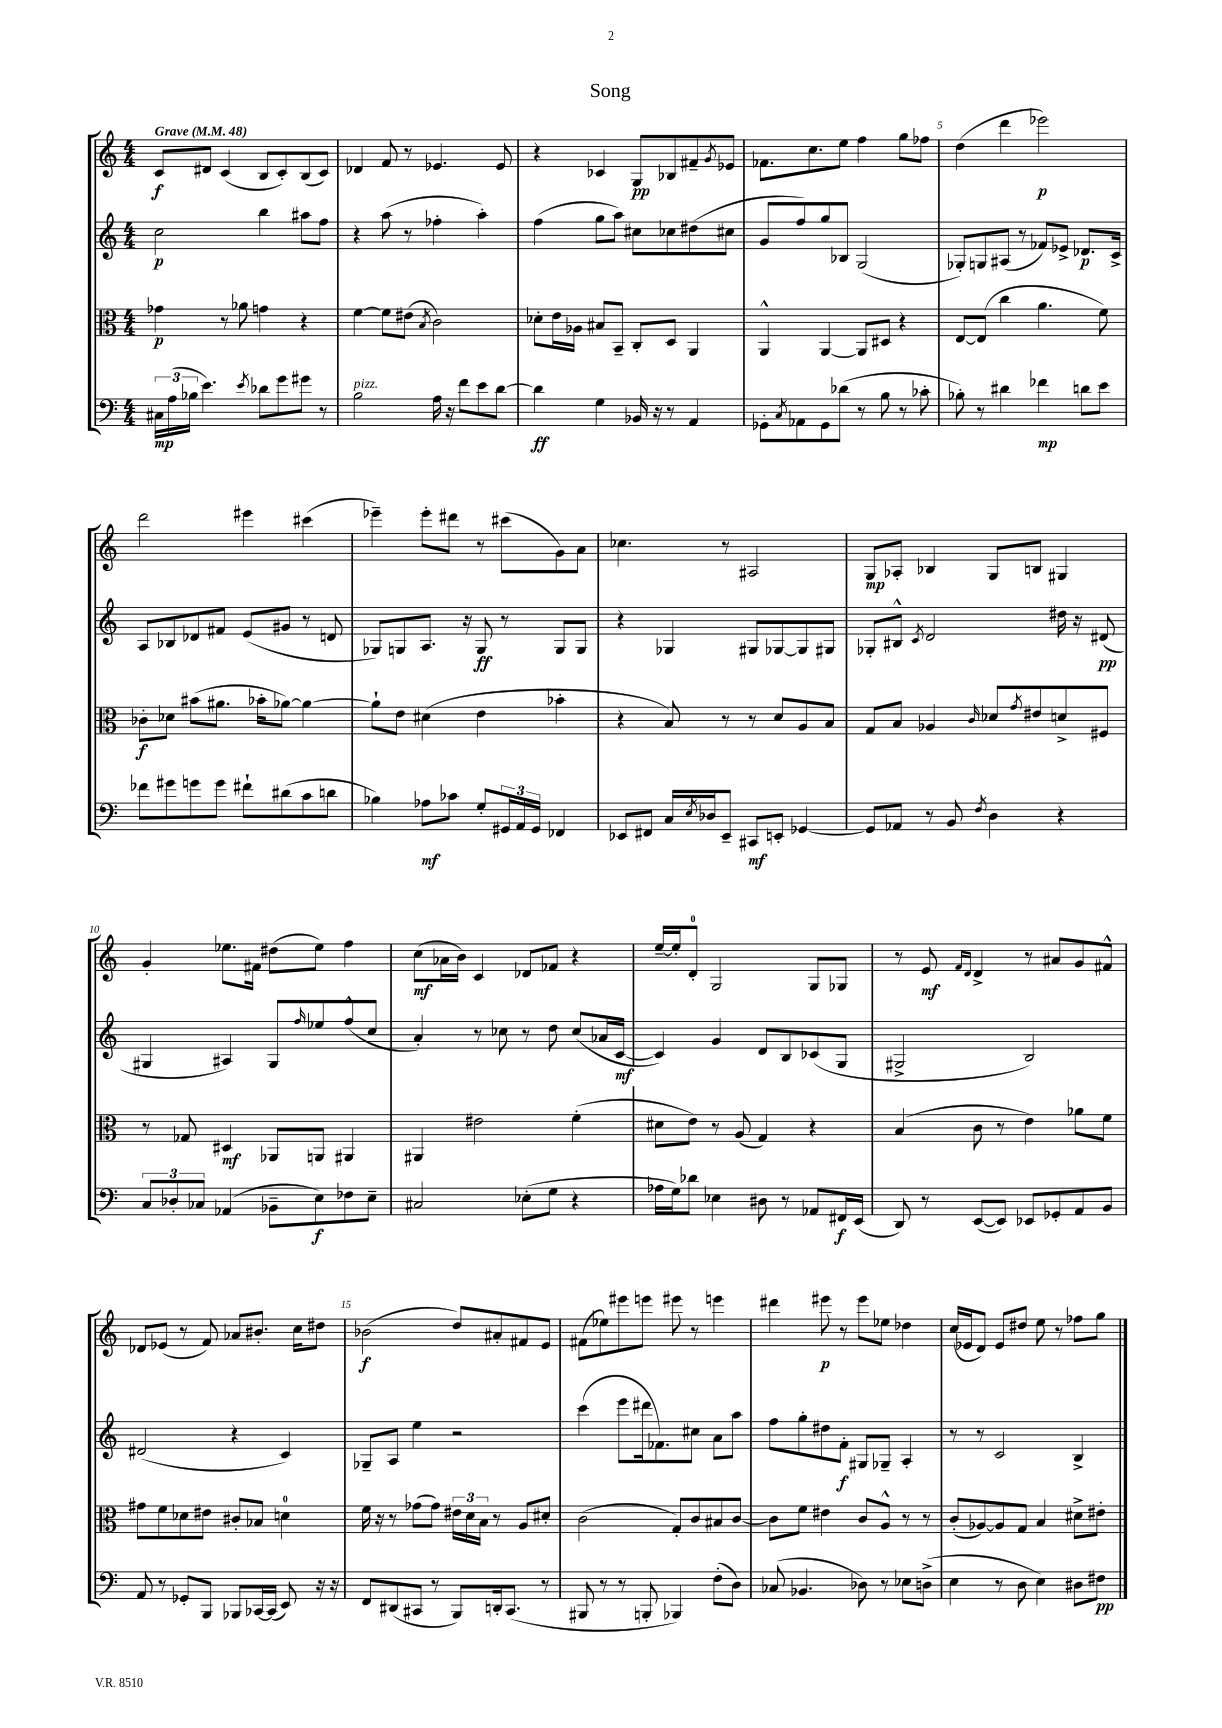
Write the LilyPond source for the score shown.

\header { title = "Song" }
<<
\new StaffGroup <<
\new Staff = "s0" {
    \clef treble \key c \major \numericTimeSignature \time 4/4 \tempo "Grave" 4 = 48
    c'8\f dis'8 c'4( b8 c'8-.) b8( c'8) |
    des'4 f'8 r8 ees'4. ees'8 |
    r4 ces'4 g8\pp bes8 fis'8-- \acciaccatura { g'8 } ees'8 |
    fes'8. c''8. e''8 f''4 g''8 fes''8 |
    d''4( d'''4 ees'''2\p) |
    d'''2 eis'''4 cis'''4( |
    ees'''4--) ees'''8-. dis'''8 r8 cis'''8( g'8) a'8 |
    ces''4. r8 ais2 |
    g8\mp aes8-. bes4 g8 b8 gis4 |
    g'4-. ees''8. fis'16 dis''8( ees''8) f''4 |
    c''8\mf( aes'16 b'16) c'4 des'8 fes'8 r4 |
    e''16~-- e''16-. d'8-0-. g2 g8 ges8 |
    r8 e'8\mf \grace { f'16 d'16 } d'4-> r8 ais'8 g'8 fis'8-^ |
    des'8 ees'8( r8 f'8) aes'8 bis'8.-. c''16 dis''8 |
    bes'2\f( d''8) ais'8-. fis'8 e'8 |
    fis'8( ees''8) eis'''8 e'''8 eis'''8 r8 e'''4 |
    dis'''4 eis'''8\p r8 eis'''8 ees''8 des''4 |
    c''16( ees'16 d'8) ees'8 dis''8 e''8 r8 fes''8 g''8 \bar "|." |
}
\new Staff = "s1" {
    \clef treble \key c \major \numericTimeSignature \time 4/4
    c''2\p b''4 ais''8 f''8 |
    r4 a''8( r8 fes''4-. a''4-.) |
    f''4( g''8 a''8) cis''8 ces''8 dis''8( cis''8 |
    g'8 f''8) g''8 bes8 g2( |
    ges8-.) g8 ais8( r8 fes'8) ees'8-> des'8.\p c'16-> |
    a8 bes8 des'8 fis'8 e'8( gis'8 r8 d'8 |
    ges8) g8 a8. r16 g8\ff r8 g8 g8 |
    r4 ges4 gis8 ges8~ ges8 gis8 |
    ges8-. bis8-^ \acciaccatura { c'8 } d'2 dis''16 r16 dis'8\pp( |
    gis4 ais4) gis8 \grace { f''16 } ees''8 f''8-^( c''8 |
    a'4-.) r8 ces''8 r8 d''8 ces''8( aes'16 c'16~\mf |
    c'4) g'4 d'8 b8 ces'8( g8 |
    gis2-> b2) |
    dis'2( r4 c'4) |
    ges8-- a8 e''4 r2 |
    c'''4( e'''8 dis'''16 fes'8.) cis''8 a'8 a''8 |
    f''8 g''8-. dis''8 f'8-.\f gis8 ges8-- a4-. |
    r8 r8 c'2 b4-> \bar "|." |
}
\new Staff = "s2" {
    \clef alto \key c \major \numericTimeSignature \time 4/4
    ges'4\p r8 aes'8 g'4 r4 |
    f'4~ f'8 eis'8( \acciaccatura { b8 } c'2) |
    des'8-. e'16 aes16 bis8 b,8-- c8-. d8 a,4 |
    a,4-^ a,4~ a,8 dis8 r4 |
    e8~ e8( c''4 a'4. f'8) |
    ces'8-.\f des'8 bis'8( ais'8. bes'16-. aes'8~) aes'4~ |
    aes'8-! e'8 dis'4( e'4 bes'4-. |
    r4 b8) r8 r8 d'8 a8 b8 |
    g8 b8 aes4 \grace { c'16 } des'8 \acciaccatura { g'8 } eis'8 d'8-> fis8 |
    r8 ges8 dis4\mf aes,8 a,8 ais,4 |
    ais,4 eis'2 f'4-.( |
    dis'8 e'8) r8 a8( g4) r4 |
    b4( c'8 r8 e'4) aes'8 f'8 |
    gis'8 f'8 des'8 eis'8 cis'8-. bes8 d'4-0 |
    f'16 r16 r8 ges'8( ges'8) \tuplet 3/2 { eis'16 d'16 b16 } r8 a8 dis'8-. |
    c'2( g8-.) c'8 bis8 c'8~ |
    c'8 f'8 eis'4 c'8 a8-^ r8 r8 |
    c'8-.( aes8~) aes8 g8 b4 dis'8-> eis'8-. \bar "|." |
}
\new Staff = "s3" {
    \clef bass \key c \major \numericTimeSignature \time 4/4
    \tuplet 3/2 { cis16\mp a16( bes16 } e'4.) \acciaccatura { e'8 } des'8 g'8 gis'8 r8 |
    b2^\markup { \italic "pizz." } a16 r16 f'8 e'8 d'8~ |
    d'4\ff g4 bes,16 r16 r8 a,4 |
    ges,8-. \acciaccatura { c8 } aes,8 ges,8 des'8( r8 b8 r8 ces'8-. |
    bes8-.) r8 dis'4 fes'4\mp d'8 e'8 |
    fes'8 gis'8 g'8 g'8 fis'8-! dis'8( c'8 d'8 |
    bes4) aes8\mf ces'8 g8-. \tuplet 3/2 { gis,16 a,16 gis,16 } fes,4 |
    ees,8 fis,8 c16 \acciaccatura { e8 } des16 ees,8-- cis,8\mf e,8-. ges,4~ |
    ges,8 aes,8 r8 b,8 \acciaccatura { f8 } d4 r4 |
    \tuplet 3/2 { c8 des8-. ces8 } aes,4( bes,8-- e8\f) fes8 e8-- |
    cis2 ees8-.( g8 r4 |
    aes16 g16) des'8 ees4 dis8 r8 aes,8 fis,16\f e,16( |
    d,8) r8 e,8~( e,8) ees,8 ges,8-. a,8 b,8 |
    a,8 r8 ges,8-. b,,8 bes,,8 ces,16~ ces,16( e,8) r16 r16 |
    f,8 dis,8( cis,8 r8 b,,8) d,16-. cis,8.( r8 |
    bis,,8 r8 r8 b,,8-. bes,,4) f8-.( d8) |
    ces8( bes,4. des8) r8 ees8 d8->( |
    e4 r8 d8 e4) dis8 fis8\pp \bar "|." |
}
>>
>>
\layout { \context { \Score \override BarNumber.break-visibility = ##(#f #t #t) barNumberVisibility = #(every-nth-bar-number-visible 5) } }
